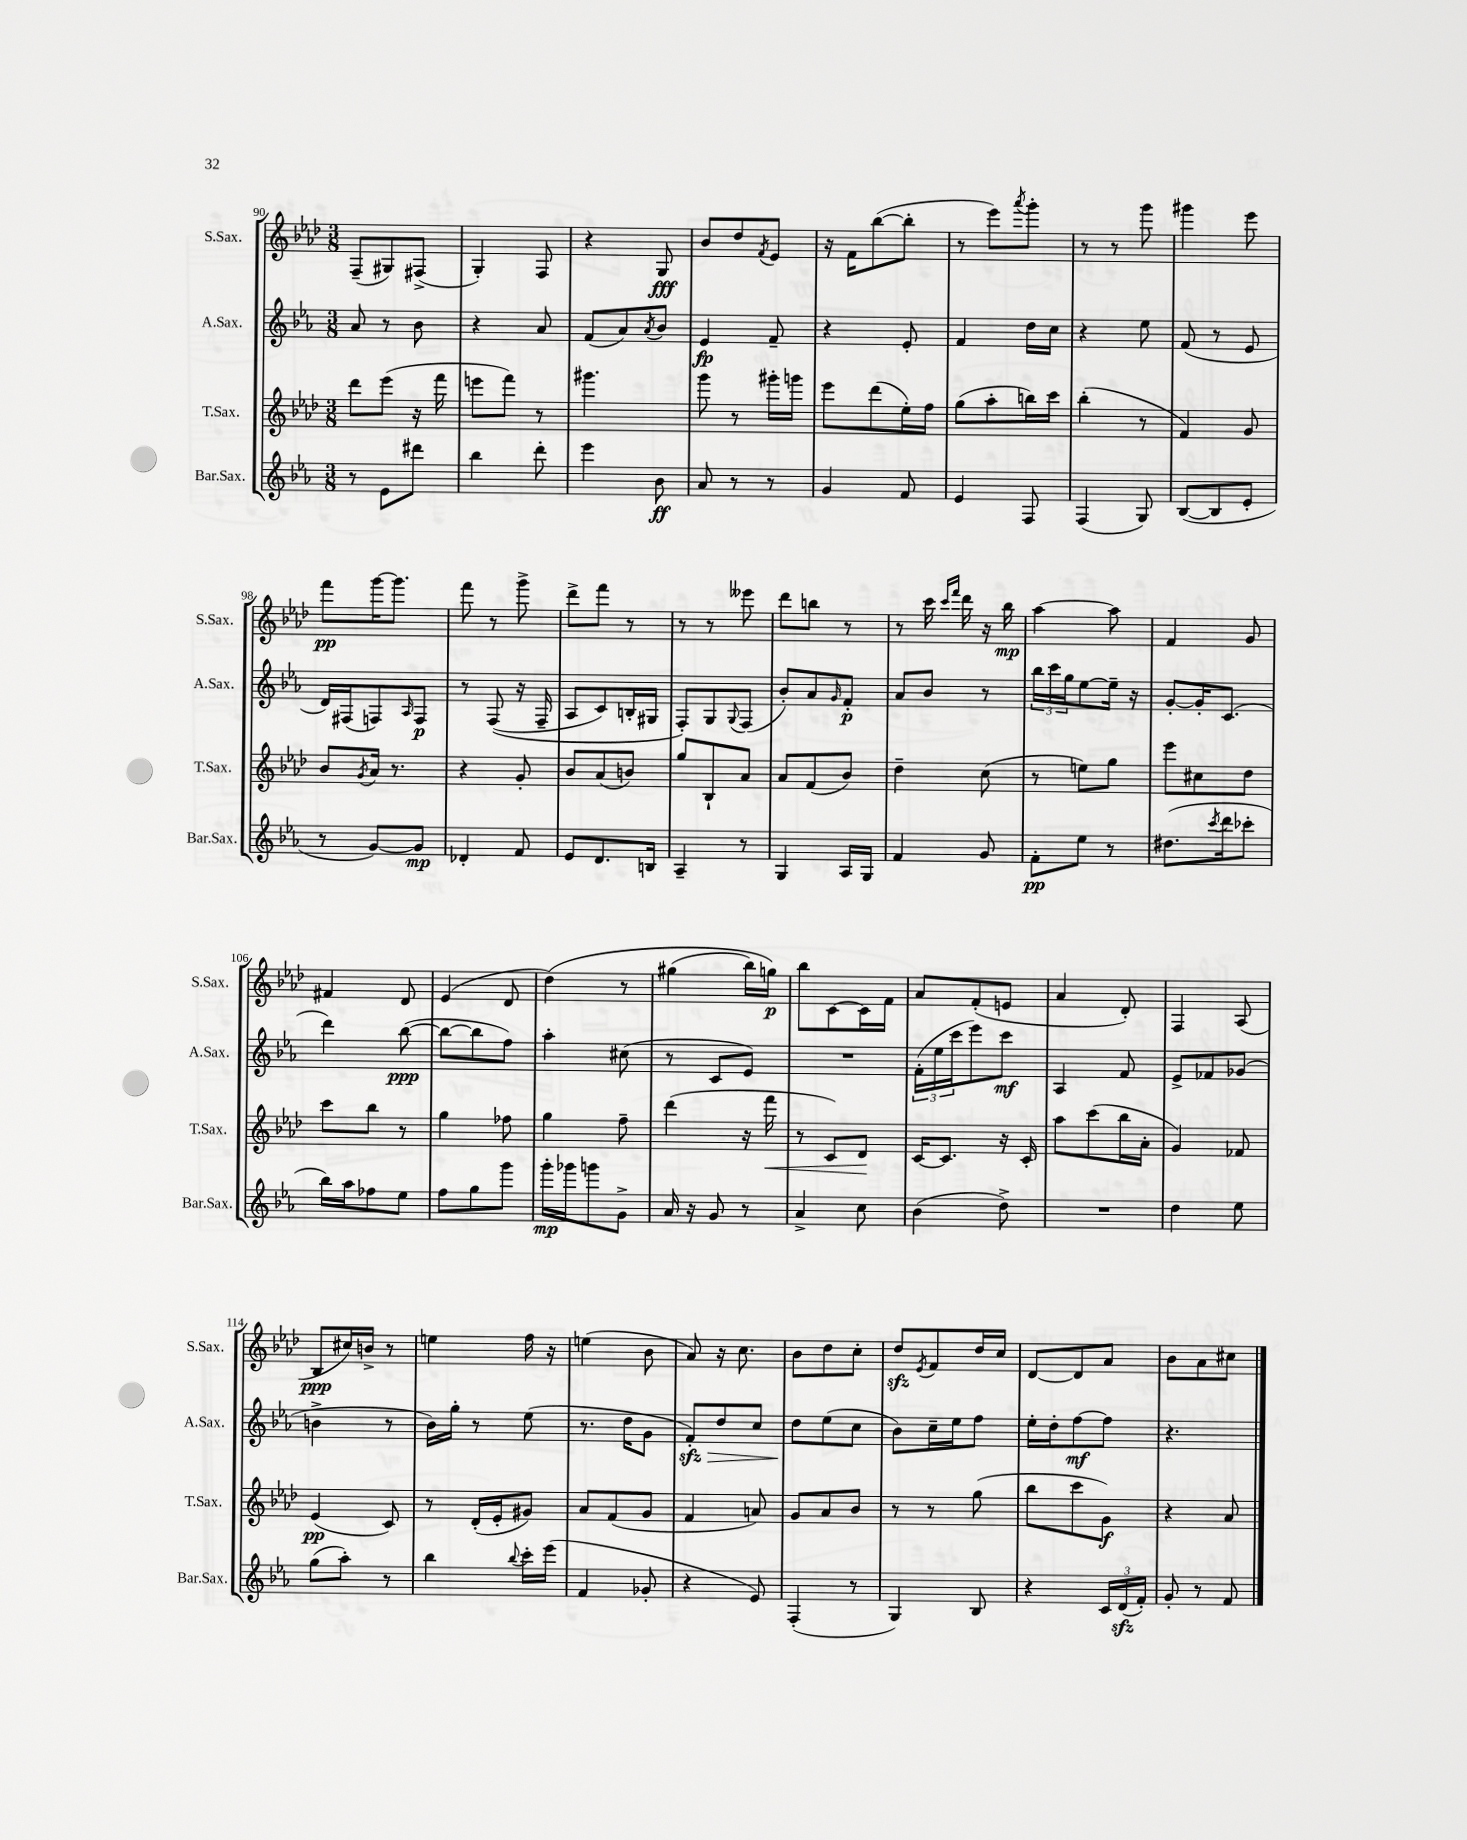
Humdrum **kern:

**kern	**kern	**kern	**kern
*staff4	*staff3	*staff2	*staff1
*clefG2	*clefG2	*clefG2	*clefG2
*k[b-e-a-]	*k[b-e-a-d-]	*k[b-e-a-]	*k[b-e-a-d-]
*M3/8	*M3/8	*M3/8	*M3/8
8r	8ddd-\L	8a-/	(8F~/L
8e-\L	(8eee-\J	8r	8G#/)
8ddd#\J	16r	8b-\	(8F#^/J
.	16fff\	.	.
=	=	=	=
4bb-\	8eee\L	4r	4G'/)
.	8fff\J)	.	.
8ddd'\	8r	8a-/	8F/
=	=	=	=
4eee-\	4.ggg#\	(8f/L	4r
.	.	8a-/)	.
.	.	8qa-/	.
8b-\	.	8b-/J	8G/
=	=	=	=
8a-/	8ggg\	4e-/	8b-/L
8r	8r	.	8dd-/
.	.	.	8qf/
8r	16ggg#'\LL	8f~/	8e-/J
.	16ggg\JJ	.	.
=	=	=	=
4g/	8eee-\L	4r	16r
.	.	.	16f\LK
.	(8ddd-\	.	([8bb-\
8f/	16ee-'\L)	8e-'/	8bb-'\]J
.	16ff\JJ	.	.
=	=	=	=
4e-/	(8gg\L	4f/	8r
.	8aa-'\	.	8eee-\L)
.	.	.	8qaaa-/
8F/	16bb\L)	16dd\LL	8ggg'\J
.	16ccc\JJ	16cc\JJ	.
=	=	=	=
(4F/	(4bb-'\	4r	8r
.	.	.	8r
8G/)	8r	8ee-\	8ggg\
=	=	=	=
([8B-/L	4f/)	(8f/	4ggg#\
8B-/]	.	8r	.
8e-'/J	8g/	8e-/	8eee-\
=	=	=	=
8r	8b-/L	16d/LL)	8fff\L
.	.	(16F#/J	.
.	8qg/	.	.
[8g/L)	16a-/Jk	8F/)	[16ggg\K
.	8.r	.	8.ggg\]J
.	.	16qqA-/	.
8g/]J	.	8F/J	.
=	=	=	=
4d-'/	4r	8r	8fff\
.	.	&((8F/	8r
8f/	8g'/	16r	8ggg^\
.	.	16F~/	.
=	=	=	=
8e-/L	8b-/L	8A-/L	8ddd-^\L
8.d/	(8a-/	8c/)	8fff\J
.	8b/J)	16B'/L	8r
16B/Jk	.	16G#/JJ	.
=	=	=	=
4A-~/	8gg/L	8F'/L&)	8r
.	8B-`/	8G/	8r
.	.	8qqG/	.
8r	8a-/J	(8F/J	8eee--\
=	=	=	=
4G/	8a-/L	8b-'/L)	8ddd-\L
.	(8f/	8a-/	8bb\J
.	.	16qqg/	.
16A-/LL	8b-/J)	8f'/J	8r
16G/JJ	.	.	.
=	=	=	=
4f/	4dd-~\	8a-/L	8r
.	.	8b-/J	16ccc\
.	.	.	16qqccc/LL
.	.	.	16qqfff/JJ
.	.	.	16ddd-\
8g/	(8cc\	8r	16r
.	.	.	16bb-\
=	=	=	=
8f'\L	8r	24bb-\LL	[4aa-\
.	.	24ccc\	.
.	.	24gg\J	.
8ee-\J	8ee\L)	[8ee-\	.
8r	8gg\J	16ee-~\]Jk	8aa-\]
.	.	16r	.
=	=	=	=
(8.dd#\L	8eee-\L	[8g'/L	4f/
.	8cc#\	16g'/]K	.
8qccc/	.	.	.
16ddd\k	.	(8.c/J	.
8ccc-'\J	8dd-\J	.	8g/
=	=	=	=
16bb-\LL)	8ccc\L	4ddd\)	4f#/
16aa-\J	.	.	.
8ff-\	8bb-\J	.	.
8ee-\J	8r	([8bb-\	8d-/
=	=	=	=
8ff\L	4gg\	8bb-\_L	(4e-/
8gg\	.	8bb-\]	.
8ggg\J	8ff-\	8ff\J)	8d-/
=	=	=	=
16ggg'\LL	4gg\	4aa-'\	&(4dd-\)
16ggg-\J	.	.	.
8ggg\	.	.	.
8g^\J	8ff~\	(8cc#\	8r
=	=	=	=
16a-/	(4ddd-\	8r	(4gg#\
16r	.	.	.
8g/	.	8c/L	.
8r	16r	8e-/J)	16bb-\LL)
.	16fff\	.	16gg\JJ&)
=	=	=	=
4a-^/	8r	4.r	8bb-\L
.	8c/L)	.	[8c\
8cc\	8d-/J	.	16c\]L
.	.	.	16f\JJ
=	=	=	=
(4b-\	[16c/LK	(24f'\LL	8a-/L
.	.	24ee-\	.
.	8.c/]J	.	.
.	.	24ccc\J	.
.	.	8eee-\)	(8f'/
8dd^\)	16r	8ccc\J	8e/J
.	16c'/	.	.
=	=	=	=
4.r	8aa-\L	4A-/	4a-/
.	(8ccc\	.	.
.	16bb-\L	8f/	8d-'/)
.	16a-'\JJ	.	.
=	=	=	=
4dd\	4g/)	8e-^/L	4F/
.	.	8f-/	.
8ee-\	8f-/	(8g-/J	(8A-/
=	=	=	=
(8gg\L	(4e-/	4b^\	8B-/L
8aa-'\J)	.	.	16cc#/L)
.	.	.	16b^/JJ
8r	8c/)	8r	8r
=	=	=	=
4bb-\	8r	16b-\LL)	4ee\
.	.	16gg'\JJ	.
.	(16d-'/LL	8r	.
.	16e-'/J	.	.
8qqbb-/	.	.	.
16ccc'\LL	8g#/J)	(8ee-\	16ff\
(16eee-\JJ	.	.	16r
=	=	=	=
4f/	8a-/L	8.r	(4ee\
.	(8f/	.	.
.	.	16dd\LK	.
8g-'/	8g/J	8g\J	8b-\
=	=	=	=
4r	4f/	8f'/L)	8a-/)
.	.	8dd/	16r
.	.	.	8.cc\
8e-/)	8a/)	8cc/J	.
=	=	=	=
(4F'/	8g/L	8dd\L	8b-\L
.	8a-/	(8ee-\	8dd-\
8r	8b-/J	8cc\J	8cc'\J
=	=	=	=
4G/)	8r	8b-\L)	8dd-/L
.	.	.	8qe-/
.	8r	16cc~\L	8f/
.	.	16ee-\J	.
8B-/	(8gg\	8ff\J	16dd-/L
.	.	.	16cc/JJ
=	=	=	=
4r	8bb-\L	16ee-'\LL	[8d-/L
.	.	16dd'\J	.
.	8ccc\	[8ff\	8d-/]
24c/LL	8g\J)	8ff\]J	8a-/J
(24d/	.	.	.
24f'/JJ)	.	.	.
=	=	=	=
8g'/	4r	4.r	8b-\L
8r	.	.	8a-\
8f/	8a-/	.	8cc#\J
==	==	==	==
*-	*-	*-	*-
